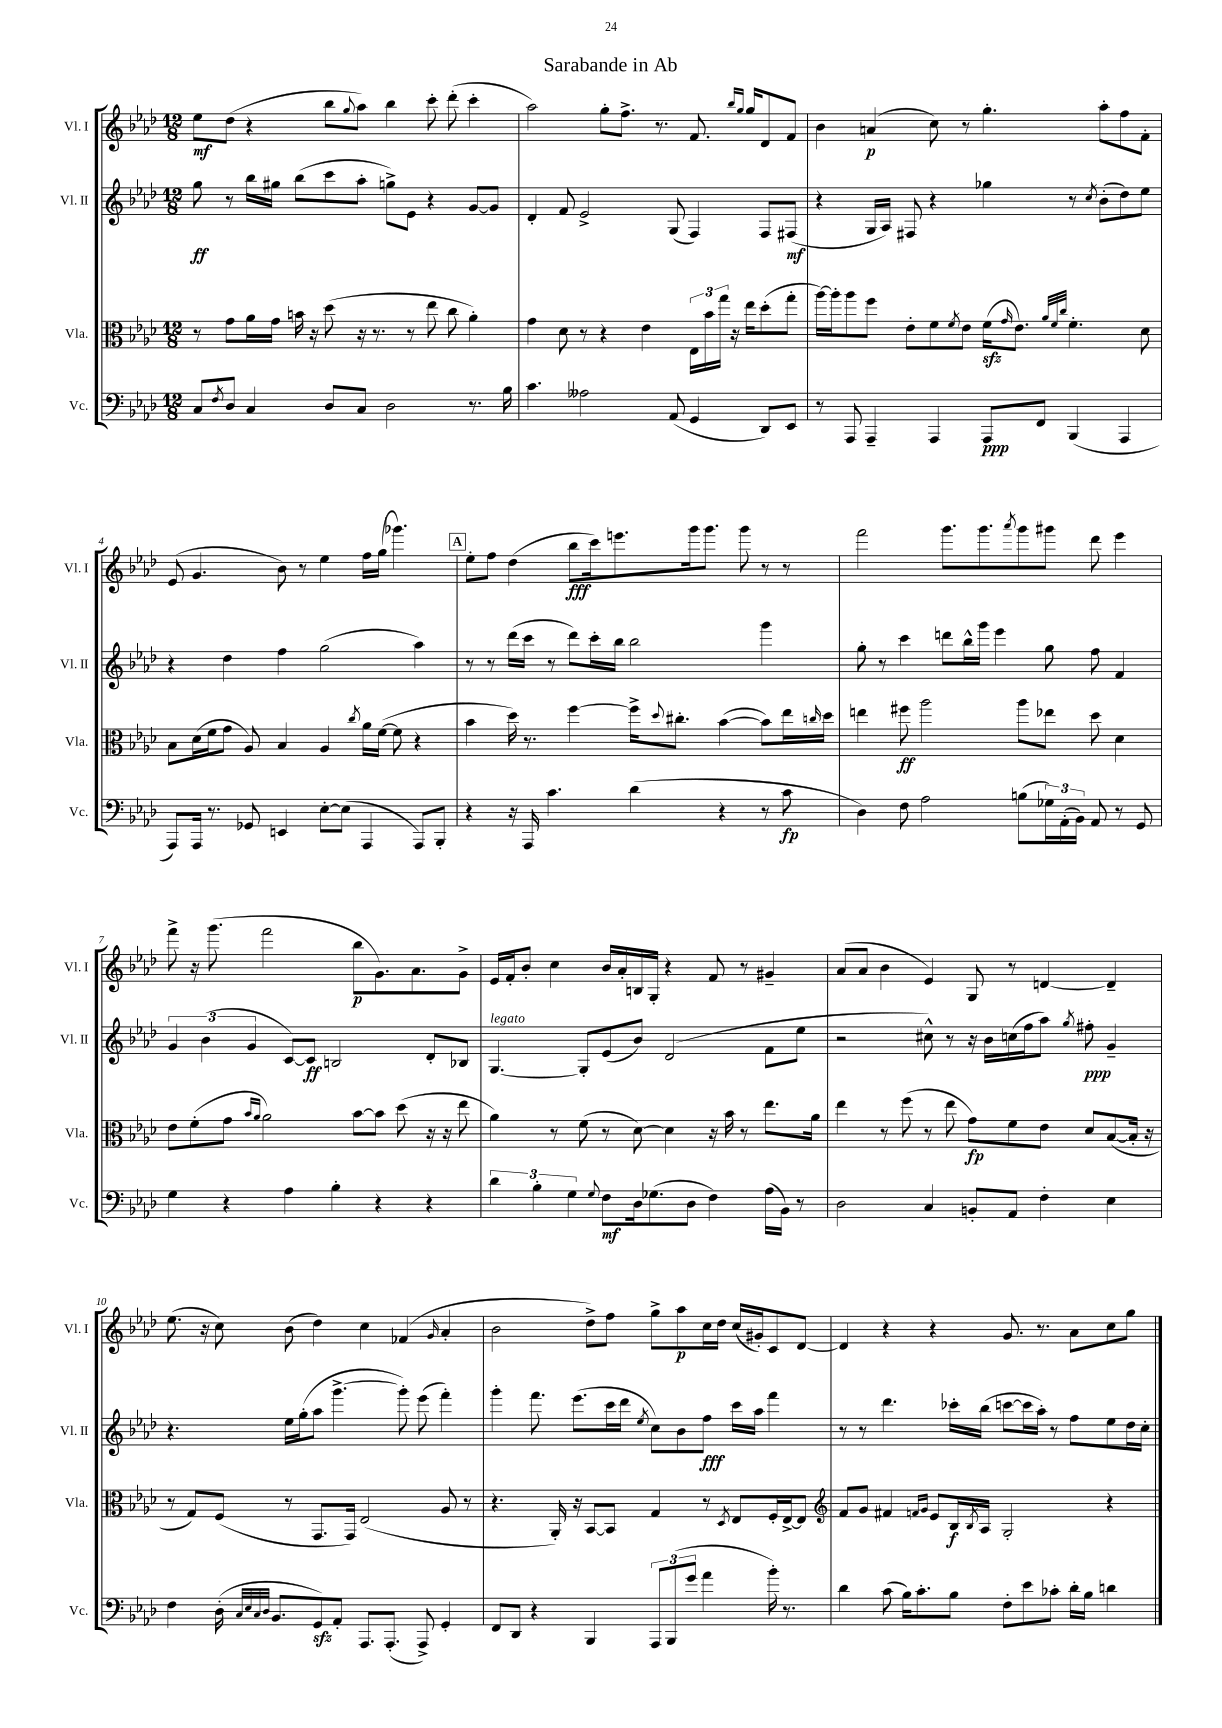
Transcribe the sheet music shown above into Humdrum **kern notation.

**kern	**kern	**kern	**kern
*staff4	*staff3	*staff2	*staff1
*clefF4	*clefC3	*clefG2	*clefG2
*k[b-e-a-d-]	*k[b-e-a-d-]	*k[b-e-a-d-]	*k[b-e-a-d-]
*M12/8	*M12/8	*M12/8	*M12/8
8C	8r	8gg	8ee-
8qF	.	.	.
8D-	8g	8r	(8dd-
4C	16a-	16bb-	4r
.	16g	16gg#	.
.	16b	(8bb-	.
.	16r	.	.
8D-	(8dd-	8ccc	8bb-
.	.	.	8qqgg
8C	16r	8aa-'	8aa-)
.	8.r	.	.
2D-	.	8gg^)	4bb-
.	8r	8e-	.
.	8ee-	4r	8ccc'
.	8cc	.	(8ddd-'
8.r	4a-')	[8g	4ccc'
.	.	8g]	.
16B-	.	.	.
=	=	=	=
4.c	4g	4d-'	2aa-)
.	8d-	8f	.
2A--	8r	2e-^	.
.	4r	.	8gg'
.	.	.	8.ff^
.	4e-	.	.
.	.	.	8.r
(8AA-	.	(8G	.
4GG	24E-	4F)	8.f
.	24b-	.	.
.	24gg	.	.
.	16r	.	.
.	.	.	16qqbb-
.	.	.	16qqgg
.	16ee-	.	16gg
8DD-)	(8dd-'	8F	8d-
8EE-	8gg'	(8F#	8f
=	=	=	=
8r	[16aa-)	4r	4b-
.	16aa-']	.	.
8AAA-	8aa-	.	.
4AAA-~	8ff	16G	(4a
.	.	16A-)	.
.	8e-'	8F#	.
4AAA-	8f	4r	8cc)
.	8qf	.	.
.	8e-	.	8r
8AAA-	(16f	4gg-	4.gg'
.	16qqg	.	.
.	8.e-)	.	.
8FF	.	.	.
.	32qqa-	.	.
.	32qqf	.	.
.	32qqcc	.	.
(4BBB-	4.f'	8r	.
.	.	8qcc	.
.	.	(8b-'	8aa-'
4AAA-	.	8dd-)	8ff
.	8d-	8ee-	8f'
=	=	=	=
8AAA-)	8B-	4r	(8e-
16AAA-	(16d-	.	4.g
8.r	16f	.	.
.	8g	4dd-	.
8GG-	8A-)	.	.
4EE	4B-	4ff	8b-)
.	.	.	8r
[8E-'	4A-	(2gg	4ee-
(8E-]	.	.	.
.	8qcc	.	.
4AAA-	16a-	.	16ff
.	([16f	.	(16gg
.	8f]	.	4.ggg-)
8AAA-)	4r	4aa-)	.
8BBB-'	.	.	.
=	=	=	=
4r	4b-	8r	8ee-'
.	.	8r	8ff
16r	16dd-)	(16ddd-	(4dd-
16AAA-	8.r	16ccc	.
4.c	.	8r	.
.	[4ff	8ddd-)	8bb-
.	.	16ccc'	16ccc)
.	.	16bb-	8.eee
(4d-	16ff^]	2bb-	.
.	8qqdd-	.	.
.	8.cc#'	.	.
.	.	.	16ggg
.	.	.	8.ggg
4r	([4b-	.	.
.	.	.	8ggg
8r	8b-])	4ggg	8r
8c	16ee-	.	8r
.	16qqcc	.	.
.	16dd-	.	.
=	=	=	=
4D-)	4ee	8gg'	2fff
.	.	8r	.
8F	8ff#	4ccc	.
2A-	2aa-	.	.
.	.	8ddd	8.ggg
.	.	16bb-^^	.
.	.	16ggg	8.ggg
.	.	4eee-	.
.	.	.	8qaaa-
(8B	8aa-	.	8ggg
24G-)	8ee-	8gg	8ggg#
(24AA-'	.	.	.
24BB-)	.	.	.
8AA-	8dd-	8ff	8ddd-
8r	4d-	4f	4eee-
8GG	.	.	.
=	=	=	=
4G	8e-	6g	8fff^
.	(8f'	.	16r
.	.	(6b-	.
.	.	.	(8.ggg
4r	8g	.	.
.	.	6g	.
.	16qqb-	.	.
.	16qqa-	.	.
.	2a-)	.	2fff
4A-	.	[8c)	.
.	.	8c]	.
4B-'	.	2B	.
.	[8b-	.	8bb-
4r	8b-]	.	8.g)
.	(8dd-	.	.
.	.	.	8.a-
4r	16r	8d-'	.
.	16r	.	.
.	8ee-	8B-	8g^
=	=	=	=
6d-	4a-)	[4.G	16e-
.	.	.	16f'
.	.	.	8b-'
6B-'	.	.	.
.	8r	.	4cc
6G	.	.	.
.	(8f	8G']	.
8qqG	.	.	.
8F	8r	(8e-	16b-
.	.	.	16a-'
16D-	[8d-)	8b-)	16B
(8.G-	.	.	16G'
.	4d-]	(2d-	4r
8D-	.	.	.
4F)	16r	.	8f
.	16b-	.	.
.	8r	.	8r
(16A-	8.ee-	8f	4g#~
16BB-)	.	.	.
8r	.	8ee-	.
.	16a-	.	.
=	=	=	=
2D-	4ee-	2r	(8a-
.	.	.	8a-
.	8r	.	4b-
.	(8ff	.	.
4C	8r	8cc#^^)	4e-)
.	8ee-	8r	.
8BB'	8g)	16r	8G
.	.	16b-	.
8AA-	8f	(16cc	8r
.	.	16ff	.
4F'	8e-	8aa-)	[4d
.	.	8qgg	.
.	8d-	8ff#'	.
4E-	([8B-	4g~	4d~]
.	16B-']	.	.
.	16r	.	.
=	=	=	=
4F	8r	4.r	(8.ee-
.	8G)	.	.
.	.	.	16r
(16D-'	(8F	.	8cc)
32qqC	.	.	.
32qqE-	.	.	.
32qqC	.	.	.
32qqD-	.	.	.
8.BB-	.	.	.
.	8r	16ee-	(8b-
.	.	(16gg'	.
8GG)	8.GG	8aa-	4dd-)
8AA-'	.	[4.ggg^	.
.	16GG)	.	.
8.AAA-	(2E-	.	4cc
(8.AAA-'	.	.	.
.	.	8ggg'])	(4f-
8AAA-^)	.	(8eee-	.
.	.	.	16qqg
4GG'	8A-	4fff')	4a-'
.	8r	.	.
=	=	=	=
8FF	4.r	4ggg'	2b-
8DD-	.	.	.
4r	.	8.fff	.
.	16AA-')	.	.
.	16r	(8.eee-	.
4BBB-	[8BB-	.	8dd-^)
.	8BB-]	16ccc	8ff
.	.	16ddd-	.
.	.	8qee-	.
12AAA-	4G	8cc)	8gg^
(12BBB-	.	.	.
.	.	8b-	8aa-
12g	.	.	.
4a-	8r	8ff	16cc
.	.	.	16dd-
.	8qD-	.	.
.	8E-	16ccc	(16cc
.	.	16aa-	16g#')
16b-')	16F'	4fff	8c
8.r	[16E-^	.	.
.	8E-]	.	[8d-
=	=	=	=
*	*clefG2	*	*
4d-	8f	8r	4d-]
.	8g	8r	.
(8c	4f#	4.ddd-	4r
16B-)	.	.	.
8.c'	.	.	.
.	16qqf	.	.
.	16qqg	.	.
.	8e-	.	4r
8B-	16B-	16ccc-'	.
.	8qB-	.	.
.	16A-	(16bb-	.
8F'	2G'	[8ccc	8.g
8e-	.	16ccc]	.
.	.	16aa-')	8.r
8c-'	.	8r	.
16d-'	.	8ff	8a-
16B-	.	.	.
4d	4r	8ee-	8cc
.	.	16dd-	8gg
.	.	16cc'	.
==	==	==	==
*-	*-	*-	*-
